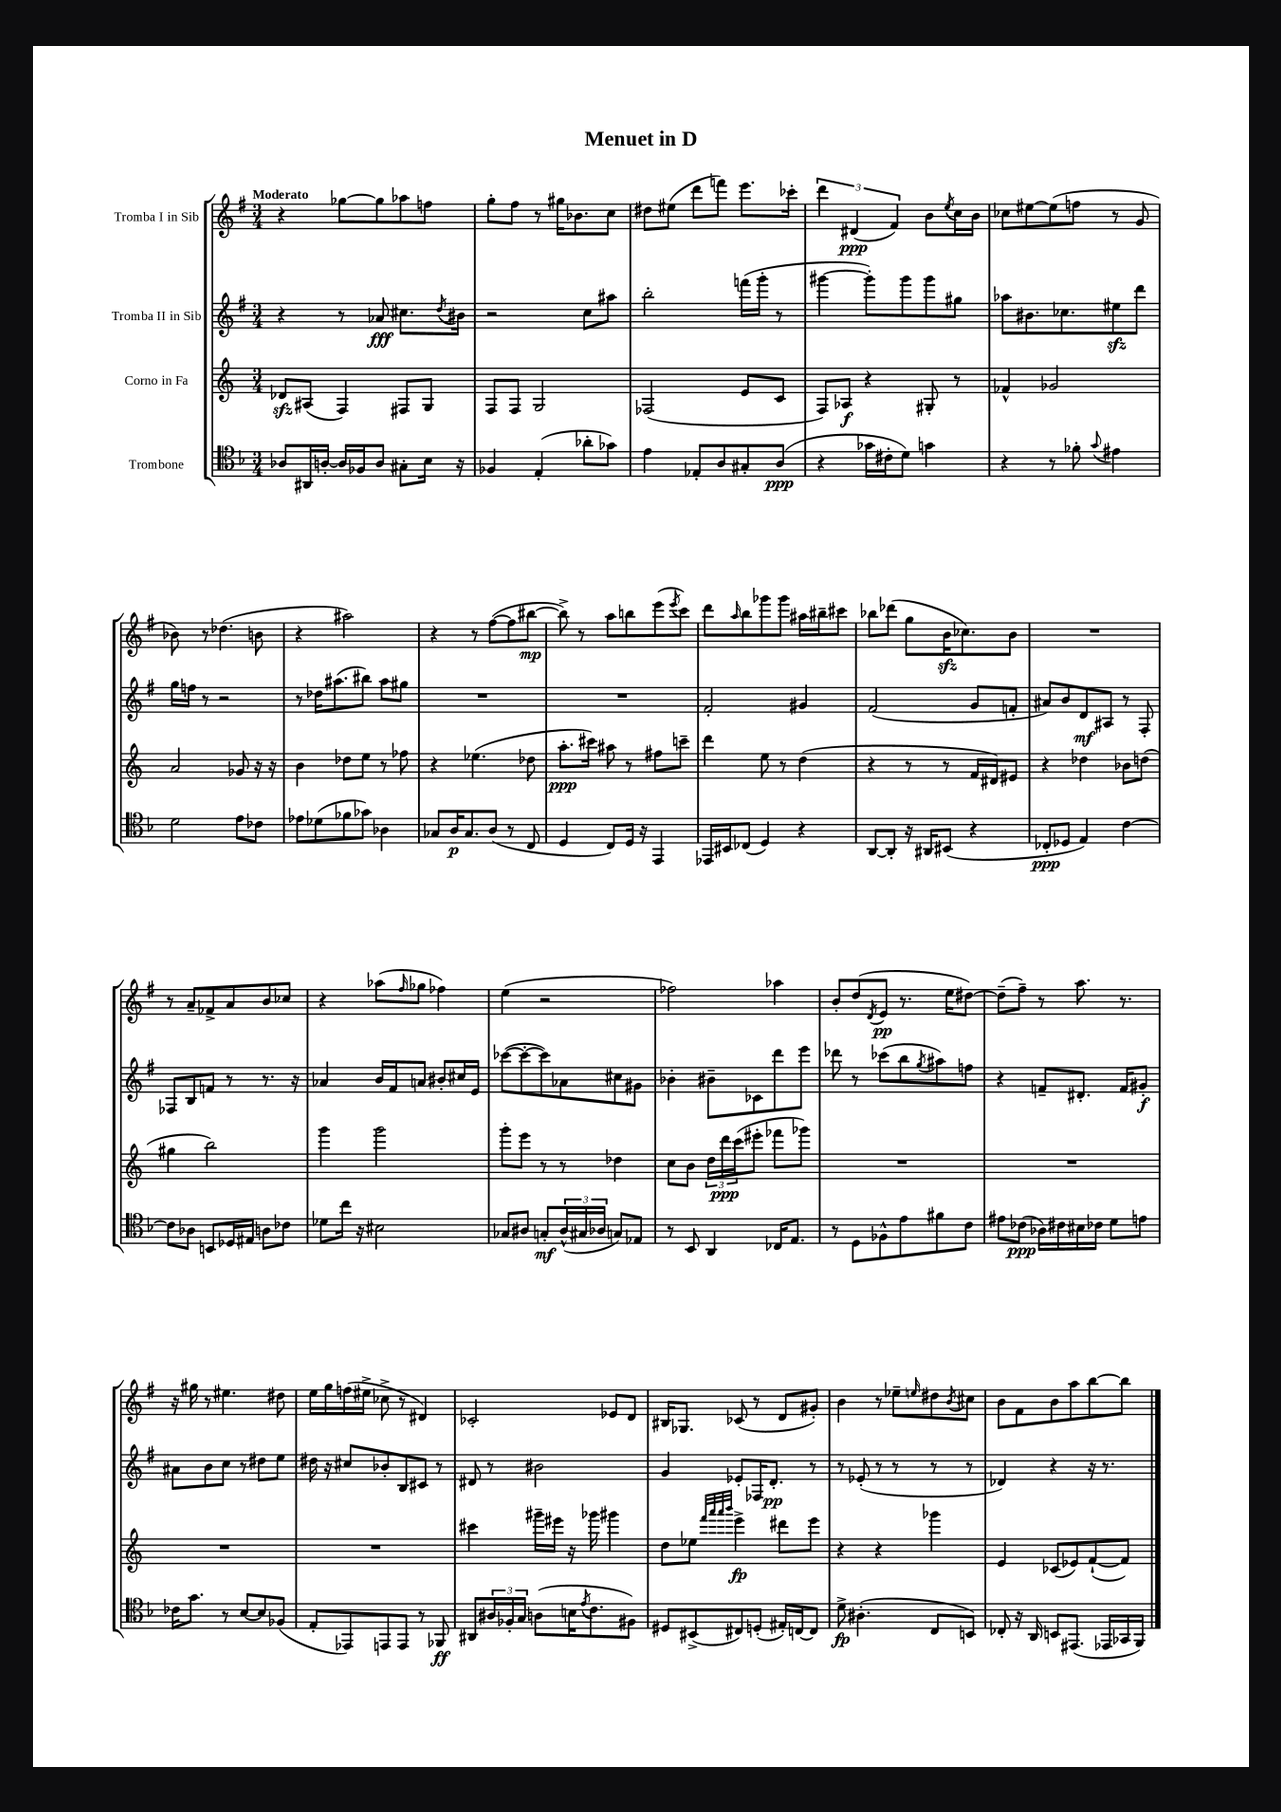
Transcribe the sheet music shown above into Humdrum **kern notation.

**kern	**dynam	**kern	**dynam	**kern	**dynam	**kern	**dynam
*part4	*part4	*part3	*part3	*part2	*part2	*part1	*part1
*staff4	*staff4	*staff3	*staff3	*staff2	*staff2	*staff1	*staff1
*I"Trombone	*	*I"Corno in Fa	*	*I"Tromba II in Sib	*	*I"Tromba I in Sib	*
*clefC4	*	*clefG2	*	*clefG2	*	*clefG2	*
*k[b-]	*	*k[]	*	*k[f#]	*	*k[f#]	*
*M3/4	*	*M3/4	*	*M3/4	*	*M3/4	*
=1	=1	=1	=1	=1	=1	=1	=1
!	!	!	!	!	!	!LO:TX:a:B:t=Moderato	!
8A-X/L	.	8d-Xzz/L	.	4r	.	4r	.
16AA#X/L	.	(8A#X/J	.	.	.	.	.
[16An'/JJ	.	.	.	.	.	.	.
16A/LL]	.	4F/)	.	8r	.	[8gg-X\L	.
16F-X/J	.	.	.	.	.	.	.
8A/J	.	.	.	8a-X/	fff	8gg-\]	.
8G#X'\L	.	8F#X/L	.	8.cc#X\L	.	8aa-X\	.
16B-\Jk	.	8G/J	.	.	.	8ffn\J	.
.	.	.	.	8qdd/	.	.	.
16r	.	.	.	16b#X\Jk	.	.	.
=2	=2	=2	=2	=2	=2	=2	=2
4F-X/	.	8F/L	.	2r	.	8gg'\L	.
.	.	8F/J	.	.	.	8ff#\J	.
(4E'/	.	2G/	.	.	.	8r	.
.	.	.	.	.	.	16gg#X\KL	.
.	.	.	.	.	.	8.b-X\	.
8a-X'\L	.	.	.	8cc\L	.	.	.
8g-X\J)	.	.	.	8aa#X\J	.	8cc\J	.
=3	=3	=3	=3	=3	=3	=3	=3
4e\	.	(2F-X/	.	2bb'\	.	8dd#X\L	.
.	.	.	.	.	.	(8ee#X\J	.
8E-X'/L	.	.	.	.	.	8ddd\L	.
8A/	.	.	.	.	.	8fffn\J)	.
8G#X'/	.	8e/L	.	(16fffn\LL	.	8.eee\L	.
.	.	.	.	16ggg'\JJ	.	.	.
(8A/J	ppp	8c/J	.	8r	.	.	.
.	.	.	.	.	.	16ccc-X'\Jk	.
=4	=4	=4	=4	=4	=4	=4	=4
4r	.	8F/L)	.	[4ggg#X\	.	6ddd\	.
.	.	8A-X/J	f	.	.	.	.
.	.	.	.	.	.	(6d#X/	ppp
16g-X\LL	.	4r	.	8ggg#'\L])	.	.	.
16c#X'\J	.	.	.	.	.	.	.
.	.	.	.	.	.	6f#/)	.
8d\J)	.	.	.	8ggg#\	.	.	.
4gn\	.	8G#X'/	.	8ggg#\	.	8b\L	.
.	.	.	.	.	.	8qee/	.
.	.	8r	.	8gg#X\J	.	16cc\L	.
.	.	.	.	.	.	16b\JJ	.
=5	=5	=5	=5	=5	=5	=5	=5
4r	.	4f-X^^/	.	8aa-X\L	.	8cc-X\L	.
.	.	.	.	8.b#X\	.	[8ee#X\	.
8r	.	2g-X/	.	.	.	(8ee#\]	.
.	.	.	.	8.cc-X\	.	.	.
8f-X'\	.	.	.	.	.	8ffn\J	.
8qqg/	.	.	.	.	.	.	.
4e#X\	.	.	.	8ee#Xzz\	.	8r	.
.	.	.	.	8ddd\J	.	8g/	.
!!LO:LB:g=z
=6	=6	=6	=6	=6	=6	=6	=6
2d\	.	2a/	.	16gg\LL	.	8b-X\)	.
.	.	.	.	16ffn\JJ	.	.	.
.	.	.	.	8r	.	8r	.
.	.	.	.	2r	.	(4.dd-X\	.
8e\L	.	8g-X/	.	.	.	.	.
8c-X\J	.	16r	.	.	.	8bn\	.
.	.	16r	.	.	.	.	.
=7	=7	=7	=7	=7	=7	=7	=7
8e-X\L	.	4b\	.	8r	.	4r	.
(8d-X\	.	.	.	16dd-X\KL	.	.	.
.	.	.	.	(8.aa#X\	.	.	.
8f-X\	.	8dd-X\L	.	.	.	2aa#X\)	.
8g-X\J)	.	8ee\J	.	8bb#X\J)	.	.	.
4A-X\	.	8r	.	8aa#\L	.	.	.
.	.	8ff-X\	.	8gg#X\J	.	.	.
=8	=8	=8	=8	=8	=8	=8	=8
8G-X/L	.	4r	.	2.r	.	4r	.
16A/K	p	.	.	.	.	.	.
8.G-/	.	.	.	.	.	.	.
.	.	(4.ee-X\	.	.	.	8r	.
(8A/J	.	.	.	.	.	([8ff#\L	.
8r	.	.	.	.	.	8ff#\]	.
8C/	.	8dd-X\	.	.	.	[8bb#X\J	mp
=9	=9	=9	=9	=9	=9	=9	=9
4D/	.	8.aa'\L	ppp	2.r	.	8bb#^\])	.
.	.	.	.	.	.	8r	.
.	.	16ccc#X\Jk)	.	.	.	.	.
8C/L)	.	8aa#X\	.	.	.	8aa\L	.
16D/Jk	.	8r	.	.	.	8bbn\	.
16r	.	.	.	.	.	.	.
4EE/	.	8ff#X\L	.	.	.	(8eee\	.
.	.	.	.	.	.	8qeee/	.
.	.	8cccn~\J	.	.	.	8ccc\J)	.
=10	=10	=10	=10	=10	=10	=10	=10
16EE-X/LL	.	4ddd\	.	2f#'/	.	8ddd\L	.
16BB#X/J	.	.	.	.	.	.	.
.	.	.	.	.	.	16qqaa/	.
(8C-X/J	.	.	.	.	.	8bb\	.
4D/)	.	8ee\	.	.	.	8ggg-X\	.
.	.	8r	.	.	.	8ggg-\J	.
4r	.	(4dd\	.	4g#X/	.	16aa#X\LL	.
.	.	.	.	.	.	16bb#X~\J	.
.	.	.	.	.	.	8ccc#X\J	.
=11	=11	=11	=11	=11	=11	=11	=11
[8AA/L	.	4r	.	(2f#/	.	8bb-X\L	.
8AA'/J]	.	.	.	.	.	(8ddd-X\J	.
16r	.	8r	.	.	.	8gg\L	.
16AA#X/KL	.	.	.	.	.	.	.
(8BB#X/J	.	8r	.	.	.	16bzz\K	.
.	.	.	.	.	.	8.cc-X\)	.
4r	.	16f/LL	.	8g/L	.	.	.
.	.	16d#X/J)	.	.	.	.	.
.	.	8e#X/J	.	8fn'/J	.	8b\J	.
=12	=12	=12	=12	=12	=12	=12	=12
8C-X'/L	ppp	4r	.	8a#X/L)	.	2.r	.
8D-X/J	.	.	.	8b/	.	.	.
4E/)	.	4dd-X\	.	8d/	mf	.	.
.	.	.	.	8A#X/J	.	.	.
[4c\	.	8b-X\L	.	8r	.	.	.
.	.	(8ddn\J	.	8F#'/	.	.	.
!!LO:LB:g=z
=13	=13	=13	=13	=13	=13	=13	=13
8c\L]	.	4gg#X\	.	8F-X/L	.	8r	.
8A-X\J	.	.	.	8B/	.	8a~/L	.
8BBn/L	.	2bb\)	.	8fn/J	.	8f-X^/	.
16D-X/L	.	.	.	8r	.	8a/	.
16E#X/JJ	.	.	.	.	.	.	.
8An\L	.	.	.	8.r	.	8b/	.
8c-X\J	.	.	.	.	.	8cc-X/J	.
.	.	.	.	16r	.	.	.
=14	=14	=14	=14	=14	=14	=14	=14
8d-X\L	.	4ggg\	.	4a-X/	.	4r	.
16cc\Jk	.	.	.	.	.	.	.
16r	.	.	.	.	.	.	.
2B#X\	.	2ggg\	.	16b/LL	.	(8aa-X\L	.
.	.	.	.	16f#/J	.	.	.
.	.	.	.	.	.	16qqff#/	.
.	.	.	.	8an/J	.	8gg-X\J	.
.	.	.	.	8b#X'/L	.	4ff-X\)	.
.	.	.	.	16cc#X/L	.	.	.
.	.	.	.	16e/JJ	.	.	.
=15	=15	=15	=15	=15	=15	=15	=15
8G-X/L	.	8ggg'\L	.	([8ccc-X\L	.	(4ee\	.
8A#X/J	.	8eee\J	.	8ccc-'\_	.	.	.
8Gn'/L	mf	8r	.	8ccc-\])	.	2r	.
(24A#^^/L	.	8r	.	8a-X\	.	.	.
24G#X/	.	.	.	.	.	.	.
24A-X/JJ	.	.	.	.	.	.	.
8Gn/L)	.	4dd-X\	.	8cc#X\	.	.	.
8E-X/J	.	.	.	8g#X\J	.	.	.
=16	=16	=16	=16	=16	=16	=16	=16
8r	.	8cc\L	.	4b-X'\	.	2ff-X\)	.
8BB-/	.	8b\J	.	.	.	.	.
4AA/	.	24dd\LL	.	8b#X~\L	.	.	.
.	.	24ddd\	ppp	.	.	.	.
.	.	(24ccc\J	.	.	.	.	.
.	.	8eee#X'\J	.	8c-X\	.	.	.
16C-X/KL	.	8fff-X\L	.	8ddd\	.	4aa-X\	.
8.E/J	.	.	.	.	.	.	.
.	.	8ggg-X\J)	.	8eee\J	.	.	.
=17	=17	=17	=17	=17	=17	=17	=17
8r	.	2.r	.	8ddd-X\	.	8b'/L	.
8D\L	.	.	.	8r	.	(8dd/	.
.	.	.	.	.	.	8qd/	.
8F-X^^\	.	.	.	(8ccc-X\L	.	8e/J	pp
8e\	.	.	.	8bb\	.	8.r	.
.	.	.	.	8qgg/	.	.	.
8f#X\	.	.	.	8aa#X\)	.	.	.
.	.	.	.	.	.	16ee\KL	.
8c\J	.	.	.	8ffn\J	.	[8dd#X\J)	.
=18	=18	=18	=18	=18	=18	=18	=18
8e#X\L	.	2.r	.	4r	.	(8dd#~\L]	.
(8c-X\J	ppp	.	.	.	.	8ff#~\J)	.
16A-X\LL)	.	.	.	8fn~/L	.	8r	.
16c#X\	.	.	.	.	.	.	.
16B#X\	.	.	.	8.d#X'/J	.	8.aa\	.
16c-X\JJ	.	.	.	.	.	.	.
8d\L	.	.	.	.	.	.	.
.	.	.	.	16f/KL	.	8.r	.
8en\J	.	.	.	8g#X'/J	f	.	.
!!LO:LB:g=z
=19	=19	=19	=19	=19	=19	=19	=19
16c-X\KL	.	2.r	.	8a#X\L	.	16r	.
8.g\J	.	.	.	.	.	16gg#X\	.
.	.	.	.	8b\	.	8r	.
8r	.	.	.	8cc\J	.	4.ee#X\	.
[8B-/L	.	.	.	8r	.	.	.
8B-/]	.	.	.	8dd#X\L	.	.	.
(8F-X/J	.	.	.	8ee\J	.	8dd#X\	.
=20	=20	=20	=20	=20	=20	=20	=20
8E'/L	.	2.r	.	16dd#X\	.	16ee\LL	.
.	.	.	.	16r	.	16gg\	.
8EE-X/)	.	.	.	8cc#X/L	.	(16ffn\	.
.	.	.	.	.	.	16ee#X^\JJ	.
8EEn/	.	.	.	8b-X'/	.	8cc-X^\	.
8EE/J	.	.	.	8B/	.	8r	.
8r	.	.	.	8c#X/J	.	4d#X/)	.
8FF-X/	ff	.	.	8r	.	.	.
=21	=21	=21	=21	=21	=21	=21	=21
8AA#X/L	.	4ccc#X\	.	8d#X/	.	2c-X'/	.
24A#X/L	.	.	.	8r	.	.	.
24F-X'/	.	.	.	.	.	.	.
24G/JJ	.	.	.	.	.	.	.
(8An\L	.	16ggg#X~\LL	.	2b#X\	.	.	.
.	.	16eee#X\JJ	.	.	.	.	.
16Bn\K	.	16r	.	.	.	.	.
8qe/	.	.	.	.	.	.	.
8.c\	.	16ggg-X\	.	.	.	.	.
.	.	4ggg#X\	.	.	.	8e-X/L	.
8F#X\J)	.	.	.	.	.	8d/J	.
=22	=22	=22	=22	=22	=22	=22	=22
8D#X/L	.	8dd\L	.	4g/	.	16B#X/KL	.
.	.	.	.	.	.	8.G-X/J	.
(8BB#X^/	.	8ee-X\J	.	.	.	.	.
.	.	32qqfff/LLL	.	.	.	.	.
.	.	32qqaaa/	.	.	.	.	.
.	.	32qqaaa/	.	.	.	.	.
.	.	32qqbbb/JJJ	.	.	.	.	.
8C#X/)	.	4eee^\	fp	8e-X'/L	.	(8c-X/	.
(8Dn'/J	.	.	.	16F-X/K	.	8r	.
.	.	.	.	8.d'/J	pp	.	.
16E#X'/LL)	.	8ddd#X\L	.	.	.	8d/L	.
[16Cn/J	.	.	.	.	.	.	.
8C/J]	.	8eee\J	.	8r	.	8g#X'/J)	.
=23	=23	=23	=23	=23	=23	=23	=23
8d^\	fp	4r	.	8r	.	4b\	.
(4.A#X'\	.	.	.	(8e-X'/	.	.	.
.	.	4r	.	8r	.	8r	.
.	.	.	.	8r	.	8ee-X~\L	.
.	.	.	.	.	.	16qqeen/	.
8C/L	.	4ggg-X\	.	8r	.	8dd#X\	.
.	.	.	.	.	.	8qb/	.
8BBn/J)	.	.	.	8r	.	8cc#X\J	.
=24	=24	=24	=24	=24	=24	=24	=24
8C-X'/	.	4e/	.	4d-X/)	.	8b\L	.
16r	.	.	.	.	.	8f#\	.
16AA/	.	.	.	.	.	.	.
8BBn/L	.	(8c-X/L	.	4r	.	8b\	.
(8.EE#X/J	.	8e-X/)	.	.	.	8aa\	.
.	.	([8f`/	.	16r	.	[8bb\	.
16EE-X/LL	.	.	.	8.r	.	.	.
16GG-X/	.	8f/J])	.	.	.	8bb\J]	.
16FF/JJ)	.	.	.	.	.	.	.
==	==	==	==	==	==	==	==
*-	*-	*-	*-	*-	*-	*-	*-
